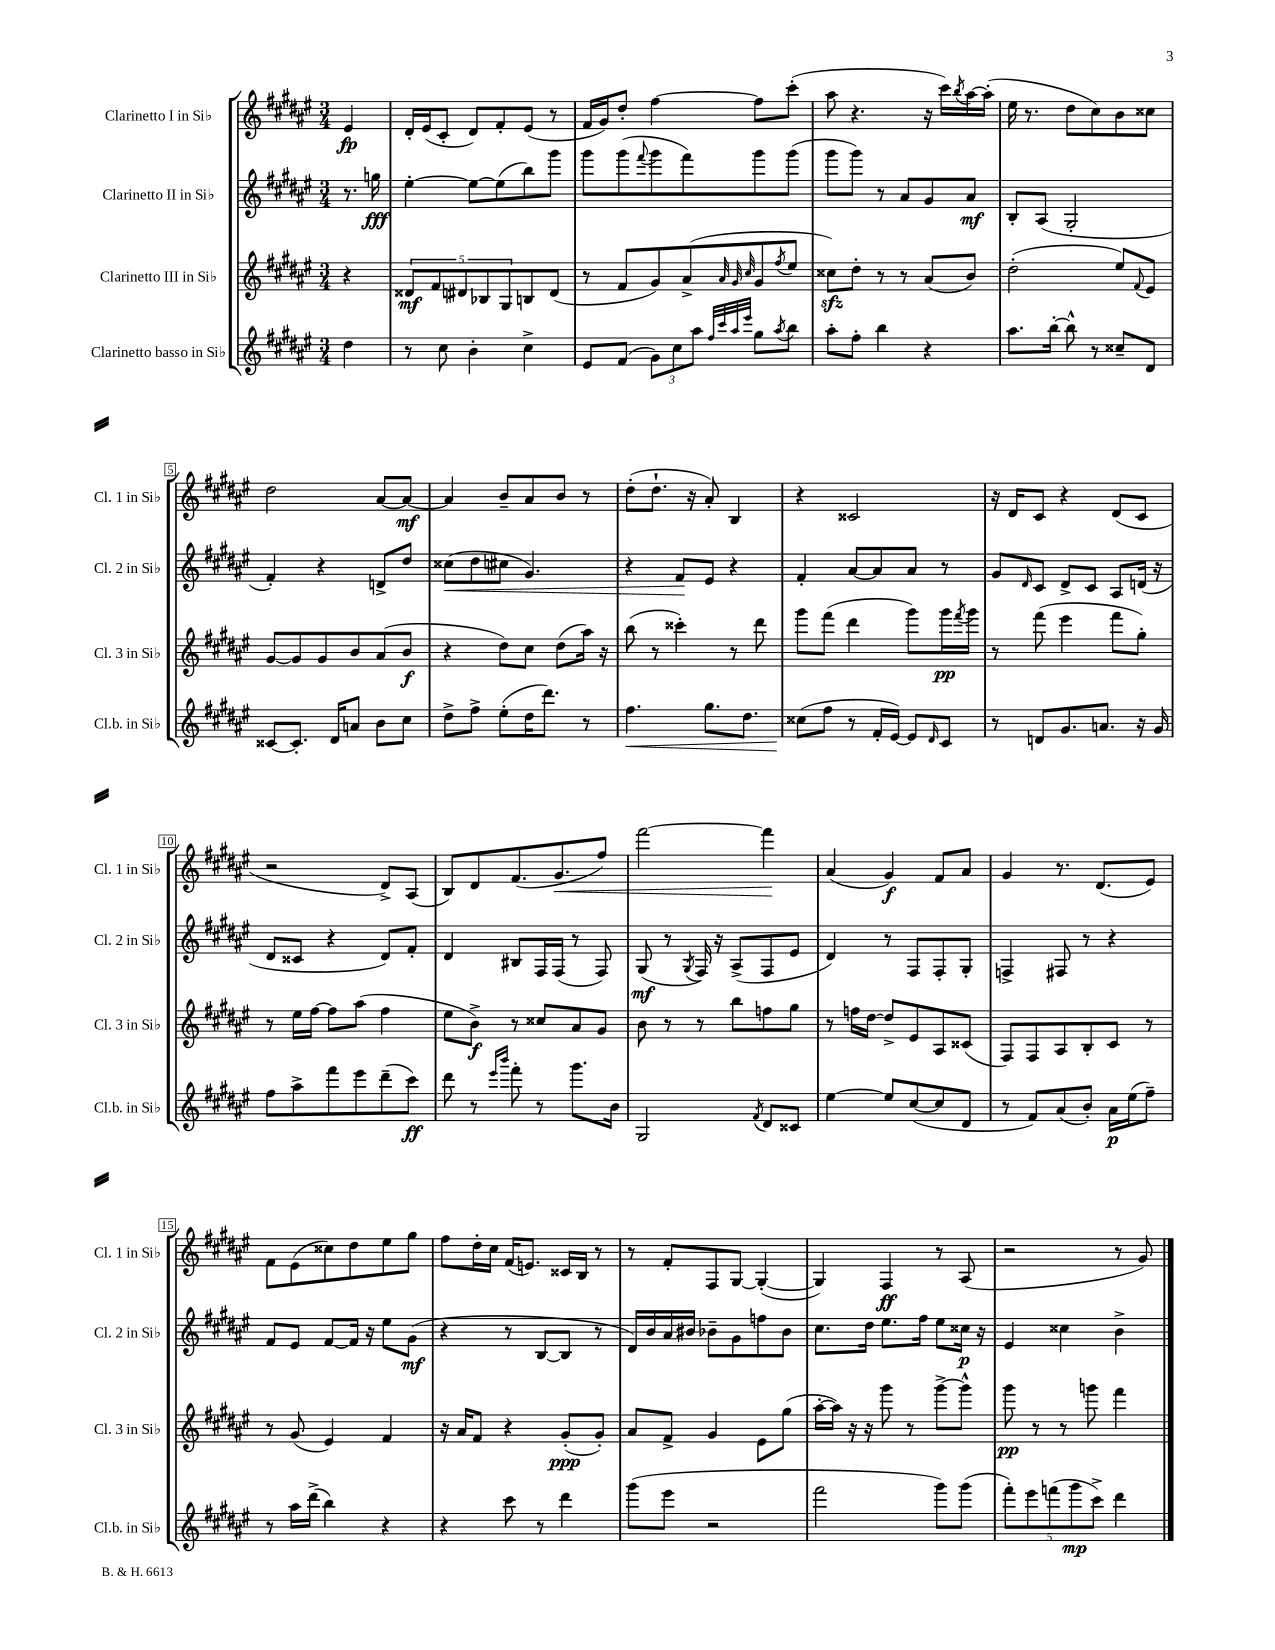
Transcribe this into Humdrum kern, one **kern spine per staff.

**kern	**dynam	**kern	**dynam	**kern	**dynam	**kern	**dynam
*part4	*part4	*part3	*part3	*part2	*part2	*part1	*part1
*staff4	*staff4	*staff3	*staff3	*staff2	*staff2	*staff1	*staff1
*I"Clarinetto basso in Si♭	*	*I"Clarinetto III in Si♭	*	*I"Clarinetto II in Si♭	*	*I"Clarinetto I in Si♭	*
*I'Cl.b. in Si♭	*	*I'Cl. 3 in Si♭	*	*I'Cl. 2 in Si♭	*	*I'Cl. 1 in Si♭	*
*clefG2	*	*clefG2	*	*clefG2	*	*clefG2	*
*k[f#c#g#d#a#e#]	*	*k[f#c#g#d#a#e#]	*	*k[f#c#g#d#a#e#]	*	*k[f#c#g#d#a#e#]	*
*M3/4	*	*M3/4	*	*M3/4	*	*M3/4	*
=	=	=	=	=	=	=	=
4dd#\	.	4r	.	8.r	.	4e#/	fp
.	.	.	.	16ggn\	fff	.	.
=1	=1	=1	=1	=1	=1	=1	=1
8r	.	10d##X/L	mf	[4ee#'\	.	16d#'/LL	.
.	.	.	.	.	.	(16e#/J	.
.	.	10f#/	.	.	.	.	.
8cc#\	.	.	.	.	.	8c#'/J	.
.	.	10d#X/	.	.	.	.	.
4b'\	.	.	.	8ee#\L_	.	8d#/L)	.
.	.	10B-X/	.	.	.	.	.
.	.	.	.	(8ee#\]	.	8f#'/	.
.	.	10G#/	.	.	.	.	.
4cc#^\	.	8Bn/	.	8bb\)	.	(8e#/J	.
.	.	(8d#/J	.	8ggg#\J	.	8r	.
=2	=2	=2	=2	=2	=2	=2	=2
8e#/L	.	8r	.	8ggg#\L	.	16f#/LL	.
.	.	.	.	.	.	16g#/J)	.
(8f#/J	.	8f#/L	.	(8ggg#\	.	8dd#'/J	.
.	.	.	.	8qqfff#/	.	.	.
12g#\L)	.	8g#/)	.	8ggg#\	.	[4ff#\	.
12cc#\	.	.	.	.	.	.	.
.	.	(8a#^/	.	8fff#\)	.	.	.
12aa#\J	.	.	.	.	.	.	.
32qqff#/LLL	.	.	.	.	.	.	.
32qqccc#/	.	32qqa#/	.	.	.	.	.
32qqaa#/	.	32qqg#/	.	.	.	.	.
32qqeee#/JJJ	.	32qqcc#/	.	.	.	.	.
8gg#\L	.	8g#/	.	8ggg#\	.	8ff#\L]	.
8qaa#/	.	8qff#/	.	.	.	.	.
8bb\J	.	8ee#/J	.	(8ggg#\J	.	(8ccc#'\J	.
=3	=3	=3	=3	=3	=3	=3	=3
8aa#'\L	.	8cc##Xzz\L)	.	8ggg#\L	.	8aa#\	.
8ff#'\J	.	8dd#'\J	.	8ggg#\J)	.	4.r	.
4bb\	.	8r	.	8r	.	.	.
.	.	8r	.	8a#/L	.	.	.
4r	.	(8a#/L	.	8g#/	.	16r	.
.	.	.	.	.	.	16ccc#\LL)	.
.	.	.	.	.	.	8qbb/	.
.	.	8b/J)	.	8a#/J	mf	[16aa#\	.
.	.	.	.	.	.	(16aa#'\JJ]	.
=4	=4	=4	=4	=4	=4	=4	=4
8.aa#\L	.	(2dd#'\	.	8B'/L	.	16ee#\	.
.	.	.	.	.	.	8.r	.
.	.	.	.	(8A#/J	.	.	.
[16bb'\Jk	.	.	.	.	.	.	.
8bb^^\]	.	.	.	2G#'/	.	8dd#\L	.
8r	.	.	.	.	.	8cc#\)	.
8cc##X~/L	.	8ee#/L)	.	.	.	8b\	.
.	.	8qqf#/	.	.	.	.	.
8d#/J	.	8e#/J	.	.	.	8cc##X\J	.
!!LO:LB:g=z
=5	=5	=5	=5	=5	=5	=5	=5
[8c##X/L	.	[8g#/L	.	4f#'/)	.	2dd#\	.
8.c##'/J]	.	8g#/]	.	.	.	.	.
.	.	8g#/	.	4r	.	.	.
16d#/KL	.	.	.	.	.	.	.
8an/J	.	8b/	.	.	.	.	.
8b\L	.	(8a#/	.	8dn^/L	.	[8a#/L	.
8cc#\J	.	8b/J	f	8dd#/J	.	8a#/J_	mf
=6	=6	=6	=6	=6	=6	=6	=6
!	!	!	!	!	!LO:HP:b	!	!
8dd#^\L	.	4r	.	(8cc##X\L	<	4a#/]	.
8ff#^\J	.	.	.	8dd#\	.	.	.
(8ee#'\L	.	8dd#\L)	.	8cc#X\J	.	8b~/L	.
16dd#\K	.	8cc#\J	.	4.g#/)	.	8a#/	.
8.ddd#\J)	.	.	.	.	.	.	.
.	.	(8dd#\L	.	.	.	8b/J	.
8r	.	16aa#\Jk)	.	.	.	8r	.
.	.	16r	.	.	.	.	.
=7	=7	=7	=7	=7	=7	=7	=7
!	!LO:HP:b	!	!	!	!	!	!
4.ff#\	<	(8bb\	.	4r	.	(8dd#'\L	.
.	.	8r	.	.	.	8.dd#`\J	.
.	.	4ccc##X'\)	.	8f#/L	.	.	.
.	.	.	.	.	.	16r	.
8.gg#\L	.	.	.	8e#/J	[	8a#'/)	.
.	.	8r	.	4r	.	4B/	.
8.dd#\J	.	.	.	.	.	.	.
.	.	8ddd#\	.	.	.	.	.
=8	=8	=8	=8	=8	=8	=8	=8
(8cc##X\L	.	8ggg#\L	.	4f#'/	.	4r	.
8ff#\J	[	(8fff#\J	.	.	.	.	.
8r	.	4ddd#\	.	[8a#/L	.	2c##X/	.
16f#'/LL	.	.	.	8a#/]	.	.	.
[16e#/JJ)	.	.	.	.	.	.	.
8e#/L]	.	8ggg#\L)	.	8a#/J	.	.	.
16qqd#/	.	.	.	.	.	.	.
8c#/J	.	16ggg#\L	pp	8r	.	.	.
.	.	8qfff#/	.	.	.	.	.
.	.	16ggg#\JJ	.	.	.	.	.
=9	=9	=9	=9	=9	=9	=9	=9
8r	.	8r	.	8g#/L	.	16r	.
.	.	.	.	.	.	16d#/KL	.
.	.	.	.	16qqd#/	.	.	.
8dn/L	.	(8fff#\	.	8c#/J	.	8c#/J	.
8.g#/	.	4eee#\	.	8d#^/L	.	4r	.
.	.	.	.	8c#/J	.	.	.
8.an/J	.	.	.	.	.	.	.
.	.	8fff#\L	.	8A#/L	.	(8d#/L	.
16r	.	8gg#'\J)	.	(16dn/Jk	.	8c#/J	.
16g#/	.	.	.	16r	.	.	.
!!LO:LB:g=z
=10	=10	=10	=10	=10	=10	=10	=10
8ff#\L	.	8r	.	8d#/L	.	2r	.
8aa#^\	.	16ee#\LL	.	8c##X/J	.	.	.
.	.	[16ff#\JJ	.	.	.	.	.
8fff#\	.	8ff#\L]	.	4r	.	.	.
8eee#\	.	(8aa#\J	.	.	.	.	.
(8ddd#~\	.	4ff#\	.	8d#/L)	.	8d#^/L)	.
8ccc#\J)	ff	.	.	8f#'/J	.	(8A#/J	.
=11	=11	=11	=11	=11	=11	=11	=11
8ddd#\	.	8ee#\L	.	4d#/	.	8B/L)	.
8r	.	8b^\J)	f	.	.	8d#/	.
16qqeee#/LL	.	.	.	.	.	.	.
16qqbbb/JJ	.	.	.	.	.	.	.
8fff#'\	.	8r	.	8B#X/L	.	(8.f#/	.
8r	.	8cc##X/L	.	16F#/L	.	.	.
!	!	!	!	!	!	!	!LO:HP:b
.	.	.	.	(16F#/JJ	.	8.g#/	<
8.ggg#\L	.	8a#/	.	8r	.	.	.
.	.	8g#/J	.	8F#/)	.	8ff#/J)	.
16b\Jk	.	.	.	.	.	.	.
=12	=12	=12	=12	=12	=12	=12	=12
2G#/	.	8b\	.	(8G#/	mf	[2fff#\	.
.	.	8r	.	8r	.	.	.
.	.	.	.	8qG#/	.	.	.
.	.	8r	.	16F#/)	.	.	.
.	.	.	.	16r	.	.	.
.	.	8bb\L	.	(8A#^/L	.	.	.
8qf#/	.	.	.	.	.	.	.
8d#/L	.	8ffn\	.	8F#/	.	4fff#\]	.
8c##X/J	.	8gg#\J	.	8e#/J	.	.	.
.	.	.	.	.	.	.	[
=13	=13	=13	=13	=13	=13	=13	=13
[4ee#\	.	8r	.	4d#/)	.	(4a#/	.
.	.	16ffn\LL	.	.	.	.	.
.	.	[16dd#\JJ	.	.	.	.	.
8ee#/L]	.	8dd#^/L]	.	8r	.	4g#/)	f
([8cc#/	.	8e#/	.	8F#/L	.	.	.
8cc#/]	.	8A#/	.	8F#'/	.	8f#/L	.
8d#/J	.	(8c##X/J	.	8G#'/J	.	8a#/J	.
=14	=14	=14	=14	=14	=14	=14	=14
8r	.	8F#/L)	.	4Fn^/	.	4g#/	.
8f#/L)	.	8F#/	.	.	.	.	.
(8a#/	.	8A#/	.	8F#X/	.	8.r	.
8b'/J)	.	8B'/	.	8r	.	.	.
.	.	.	.	.	.	(8.d#/L	.
16a#\LL	p	8c#/J	.	4r	.	.	.
(16ee#\J	.	.	.	.	.	.	.
8ff#~\J)	.	8r	.	.	.	8e#/J)	.
!!LO:LB:g=z
=15	=15	=15	=15	=15	=15	=15	=15
8r	.	8r	.	8f#/L	.	8f#\L	.
16aa#\LL	.	(8g#/	.	8e#/J	.	(8e#\	.
(16ddd#^\JJ	.	.	.	.	.	.	.
4bb\)	.	4e#/)	.	[8f#/L	.	8cc##X\)	.
.	.	.	.	16f#/Jk]	.	8dd#\	.
.	.	.	.	16r	.	.	.
4r	.	4f#/	.	8ee#\L	.	8ee#\	.
.	.	.	.	(8g#\J	mf	8gg#\J	.
=16	=16	=16	=16	=16	=16	=16	=16
4r	.	16r	.	4r	.	8ff#\L	.
.	.	16a#/KL	.	.	.	.	.
.	.	8f#/J	.	.	.	16dd#'\L	.
.	.	.	.	.	.	16cc#\JJ	.
8ccc#\	.	4r	.	8r	.	(16f#/KL	.
.	.	.	.	.	.	8.en/J)	.
8r	.	.	.	[8B/L	.	.	.
4ddd#\	.	(8g#'/L	ppp	8B/J]	.	16c##X/LL	.
.	.	.	.	.	.	16B/JJ	.
.	.	8g#'/J)	.	8r	.	8r	.
=17	=17	=17	=17	=17	=17	=17	=17
(8ggg#\L	.	8a#/L	.	16d#/LL)	.	8r	.
.	.	.	.	16b/	.	.	.
8eee#\J	.	8f#^/J	.	16a#/	.	8f#'/L	.
.	.	.	.	16b#X/JJ	.	.	.
2r	.	4g#/	.	8b-X~\L	.	8F#/	.
.	.	.	.	8g#\	.	[8G#/J	.
.	.	8e#\L	.	8ffn\	.	(4G#'/_	.
.	.	(8gg#\J	.	8b-\J	.	.	.
=18	=18	=18	=18	=18	=18	=18	=18
2fff#\	.	[16aa#'\LL	.	8.cc#\L	.	4G#/])	.
.	.	16aa#\JJ])	.	.	.	.	.
.	.	16r	.	.	.	.	.
.	.	16r	.	16dd#\Jk	.	.	.
.	.	8ggg#\	.	8.ee#\L	.	4F#/	ff
.	.	8r	.	.	.	.	.
.	.	.	.	16ff#\Jk	.	.	.
8ggg#\L)	.	[8ggg#^\L	.	8ee#\L	.	8r	.
(8ggg#\J	.	8ggg#^^\J]	.	16cc##X\Jk	p	(8A#/	.
.	.	.	.	16r	.	.	.
=19	=19	=19	=19	=19	=19	=19	=19
10fff#'\L)	.	8ggg#\	pp	4e#/	.	2r	.
10eee#\	.	.	.	.	.	.	.
.	.	8r	.	.	.	.	.
(10fffn\	.	.	.	.	.	.	.
.	.	8r	.	4cc##X\	.	.	.
10ggg#\	mp	.	.	.	.	.	.
.	.	8gggn\	.	.	.	.	.
10ccc#^\J)	.	.	.	.	.	.	.
4ddd#\	.	4fff#\	.	4b^\	.	8r	.
.	.	.	.	.	.	8g#/)	.
==	==	==	==	==	==	==	==
*-	*-	*-	*-	*-	*-	*-	*-
